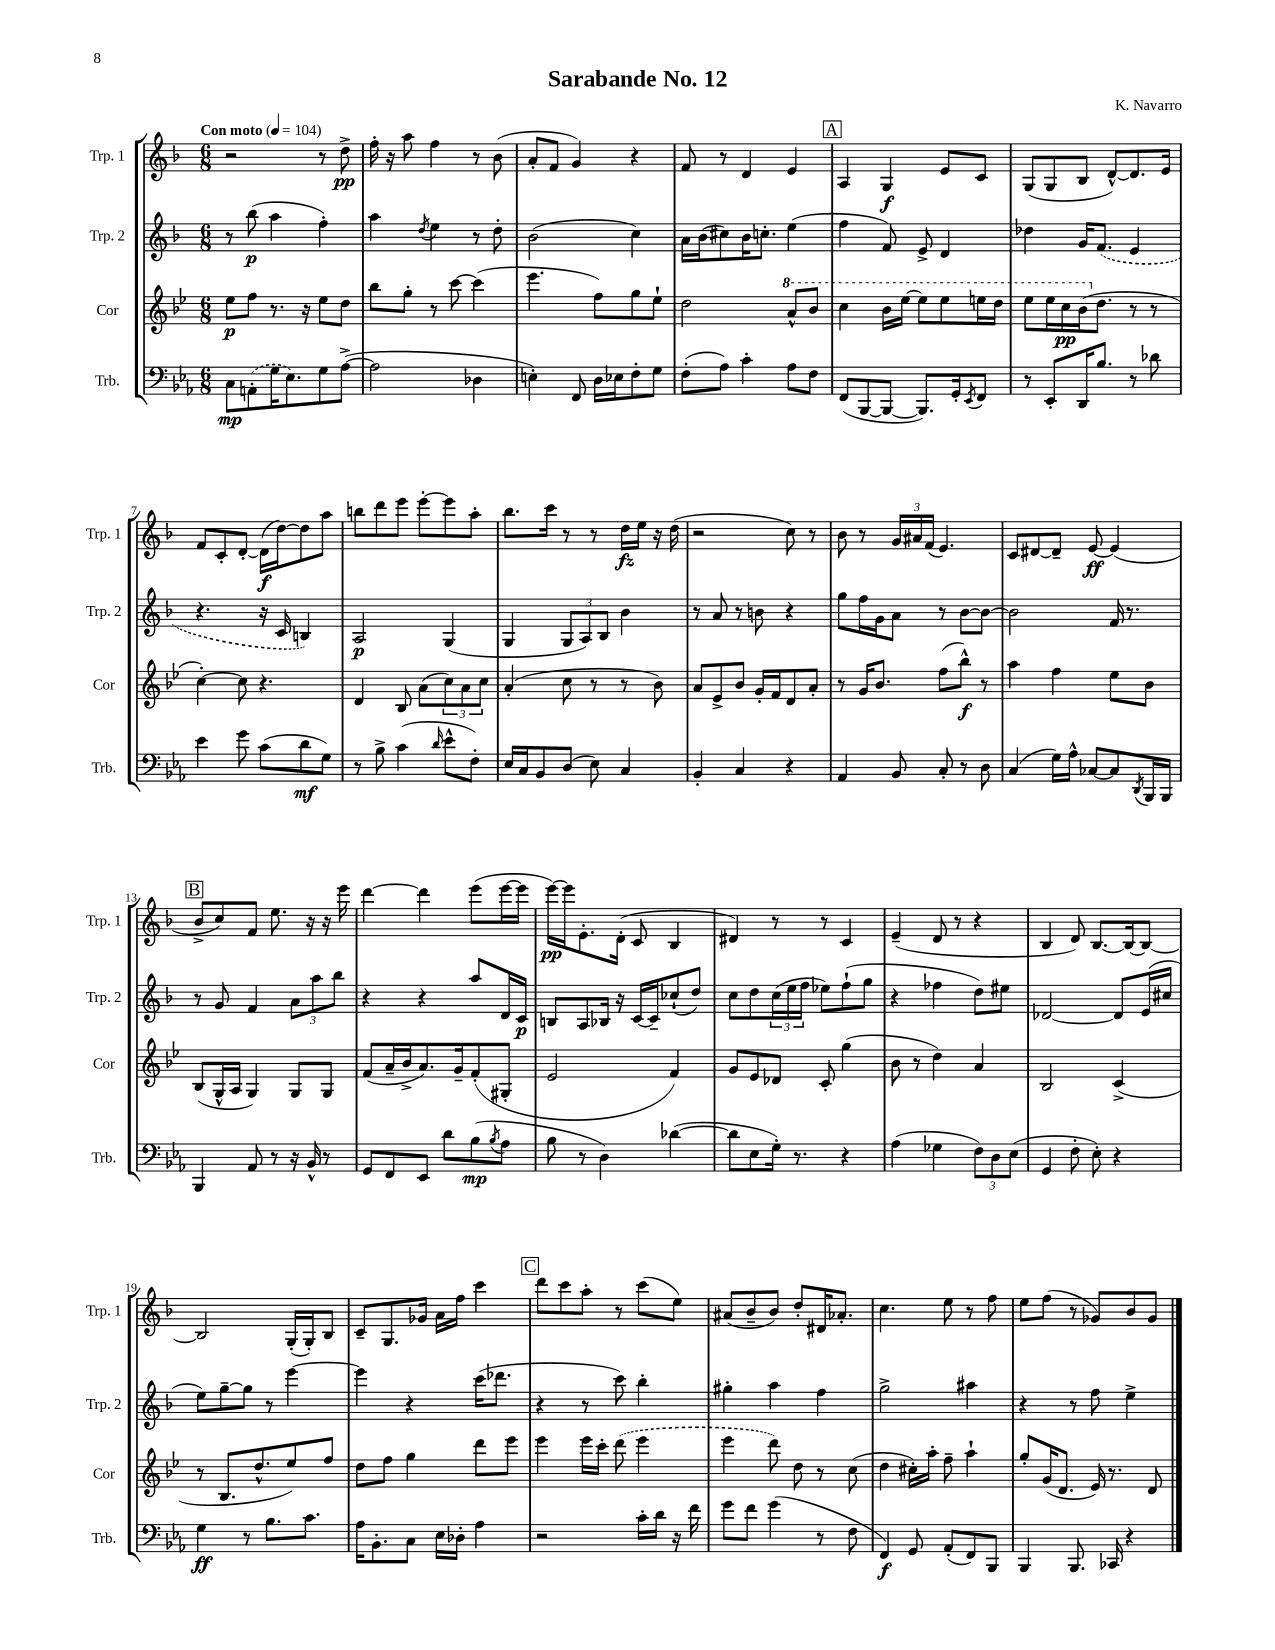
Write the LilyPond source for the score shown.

\header { title = "Sarabande No. 12" composer = "K. Navarro" }
<<
\new StaffGroup <<
\new Staff = "s0" \with { instrumentName = "Trp. 1" shortInstrumentName = "Trp. 1" } {
    \clef treble \key f \major \numericTimeSignature \time 6/8 \tempo "Con moto" 4 = 104
    r2 r8 d''8->\pp |
    f''16-. r16 a''8 f''4 r8 bes'8( |
    a'8-. f'8 g'4) r4 |
    f'8 r8 d'4 e'4 |
    \mark \markup { \box "A" } a4 g4\f e'8 c'8 |
    g8( g8 bes8 d'8~-^) d'8. e'16 |
    f'8 c'8-. d'8~-. d'16\f( d''16~) d''8 a''8 |
    b''8 d'''8 e'''8 e'''8~-. e'''8 a''8-. |
    bes''8. c'''16 r8 r8 d''16\fz e''16 r16 d''16( |
    r2 c''8) r8 |
    bes'8 r8 \tuplet 3/2 { g'16 ais'16 f'16( } e'4.) |
    c'8 dis'8~ dis'8-- e'8~\ff e'4( |
    \mark \markup { \box "B" } bes'8-> c''8) f'8 e''8. r16 r16 e'''16 |
    d'''4~ d'''4 e'''8( e'''16~ e'''16 |
    e'''16~\pp) e'''16 e'8.-. d'16-.( c'8 bes4 |
    dis'4) r8 r8 c'4 |
    e'4--( d'8 r8 r4 |
    bes4 d'8) bes8.~ bes16~ bes8~ |
    bes2 g16-.( g16-.) bes8 |
    c'8-- g8. ges'16 a'16 f''16 c'''4 |
    \mark \markup { \box "C" } d'''8 c'''8 a''8-. r8 c'''8( e''8) |
    ais'8( bes'8-- bes'8) d''8-. dis'16 aes'8.-. |
    c''4. e''8 r8 f''8 |
    e''8 f''8( r8 ges'8) bes'8 ges'8 \bar "|." |
}
\new Staff = "s1" \with { instrumentName = "Trp. 2" shortInstrumentName = "Trp. 2" } {
    \clef treble \key f \major \numericTimeSignature \time 6/8
    r8 bes''8\p( a''4 f''4-.) |
    a''4 \acciaccatura { d''8 } e''4 r8 d''8-. |
    bes'2( c''4) |
    a'16 bes'16( cis''8) bes'16 c''8.-. e''4( |
    \mark \markup { \box "A" } f''4 f'8) e'8-> d'4 |
    des''4 g'16 \once \slurDashed f'8.( e'4 |
    r4. r16 c'16 b4) |
    a2\p g4( |
    g4 \tuplet 3/2 { g8 a8) bes8 } bes'4 |
    r8 a'8 r8 b'8 r4 |
    g''8 f''16 g'16 a'8 r8 bes'8~ bes'8~ |
    bes'2 f'16 r8. |
    \mark \markup { \box "B" } r8 g'8 f'4 \tuplet 3/2 { a'8 a''8 bes''8 } |
    r4 r4 a''8 d'16 c'16\p |
    b8 a8 bes16 r16 c'16~ c'16-- ces''8-!( d''8) |
    c''8 d''8 \tuplet 3/2 { c''16( e''16 f''16 } ees''8) f''8-!( g''8 |
    r4 fes''4 d''8) eis''8 |
    des'2~ des'8 e'16( cis''16 |
    e''8) g''8~-- g''8 r8 e'''4~ |
    e'''4 r4 c'''16( des'''8. |
    \mark \markup { \box "C" } r4 r8 c'''8) bes''4-. |
    gis''4-. a''4 f''4 |
    g''2-> ais''4 |
    r4 r8 f''8 e''4-> \bar "|." |
}
\new Staff = "s2" \with { instrumentName = "Cor" shortInstrumentName = "Cor" } {
    \clef treble \key bes \major \numericTimeSignature \time 6/8
    ees''8\p f''8 r8. r16 ees''8 d''8 |
    bes''8 g''8-. r8 c'''8~ c'''4( |
    ees'''4. f''8) g''8 ees''8-! |
    d''2 \ottava #1 a''8-^ bes''8 |
    \mark \markup { \box "A" } c'''4 bes''16 ees'''16~ ees'''8 ees'''8 e'''16 d'''16 |
    ees'''8 ees'''16 c'''16\pp bes''16( \ottava #0 d''8. r8 r8 |
    c''4~-.) c''8 r4. |
    d'4 bes8 a'8( \tuplet 3/2 { c''8) a'8 c''8 } |
    a'4-.( c''8 r8 r8 bes'8) |
    a'8 ees'8-> bes'8 g'16-. f'16 d'8 a'8-. |
    r8 g'16 bes'8. f''8( bes''8-^\f) r8 |
    a''4 f''4 ees''8 bes'8 |
    \mark \markup { \box "B" } bes8( g16-^ a16 g4) g8 g8 |
    f'8( a'16-- bes'16-> a'8.) g'16-- f'8-.( gis8-. |
    ees'2 f'4) |
    g'8 ees'8 des'8 c'8-. g''4( |
    bes'8 r8 d''4) a'4 |
    bes2 c'4->( |
    r8 bes8. d''8.-^ ees''8) f''8 |
    d''8 f''8 g''4 d'''8 ees'''8 |
    \mark \markup { \box "C" } ees'''4 ees'''16 c'''16-. \once \slurDashed d'''8( ees'''4 |
    ees'''4 d'''8) d''8 r8 c''8( |
    d''4 cis''16-.) a''16-. f''8-- a''4-! |
    g''8-. g'16( d'8. ees'16) r8. d'8 \bar "|." |
}
\new Staff = "s3" \with { instrumentName = "Trb." shortInstrumentName = "Trb." } {
    \clef bass \key ees \major \numericTimeSignature \time 6/8
    c8\mp \once \slurDashed a,8-.( g16 ees8.) g8 aes8~->( |
    aes2 des4 |
    e4-.) f,8 d16 ees16 f8-. g8 |
    f8-.( aes8) c'4-. aes8 f8 |
    \mark \markup { \box "A" } f,8( bes,,8~ bes,,8~ bes,,8.) g,16-. \acciaccatura { ees,8 } f,8 |
    r8 ees,8-. d,16 bes8. r8 des'8 |
    ees'4 g'8 c'8( d'8\mf g8) |
    r8 bes8-> c'4( \grace { d'16 } ees'8-^ f8-.) |
    ees16 c16 bes,8 d8( ees8) c4 |
    bes,4-. c4 r4 |
    aes,4 bes,8 c8-. r8 d8 |
    c4( g16) aes16-^ ces8~ ces8 \acciaccatura { d,8 } bes,,16 bes,,16 |
    \mark \markup { \box "B" } bes,,4 aes,8 r8 r16 bes,16-^ r8 |
    g,8 f,8 ees,8 d'8 bes8\mp( \acciaccatura { bes8 } aes8 |
    bes8 r8 d4) des'4~( |
    des'8 ees8 g16-.) r8. r4 |
    aes4( ges4 \tuplet 3/2 { f8) d8 ees8( } |
    g,4 f8-. ees8-.) r4 |
    g4\ff r8 bes8. c'8. |
    aes16 bes,8.-. c8 ees16 des16-. aes4 |
    \mark \markup { \box "C" } r2 c'16-. d'16 r16 f'16 |
    g'8 f'8 g'4( r8 f8 |
    f,4\f) g,8 aes,8-.( f,8) bes,,8 |
    bes,,4 bes,,8. ces,16 r4 \bar "|." |
}
>>
>>
